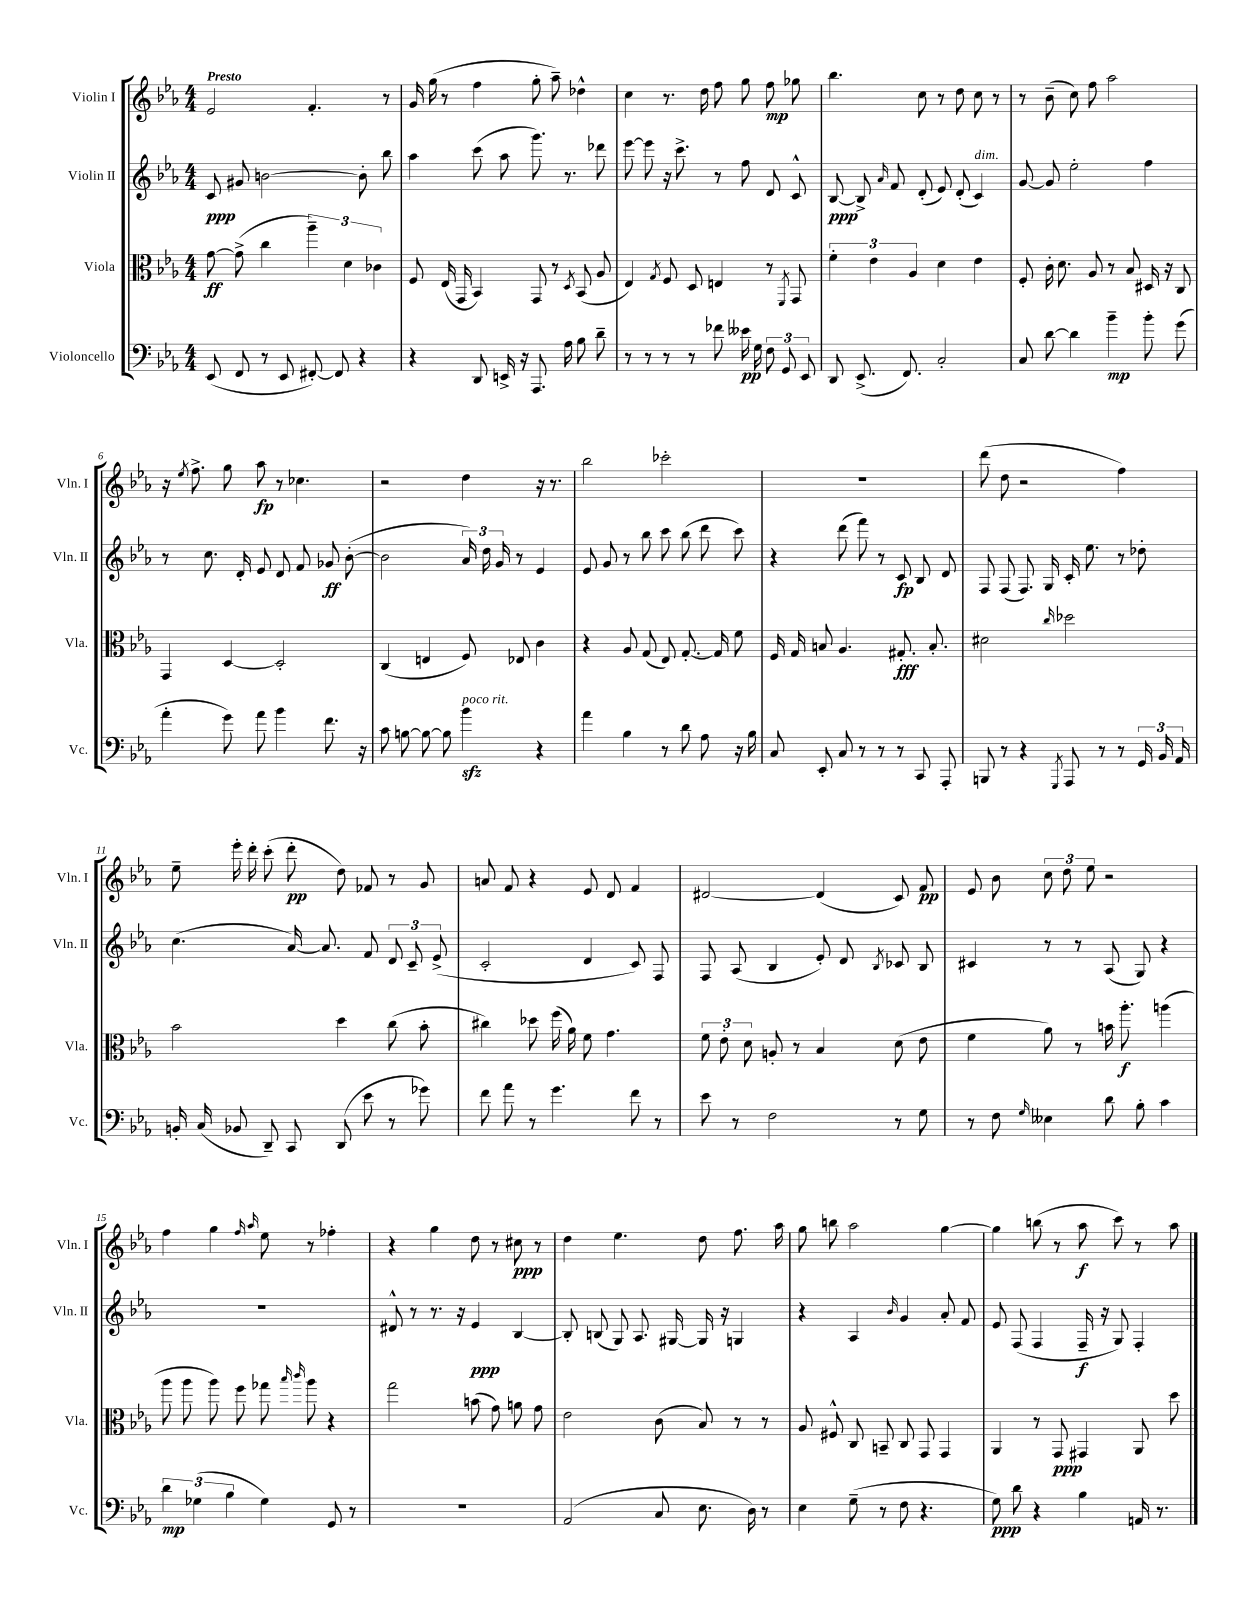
<<
\new StaffGroup <<
\new Staff = "s0" \with { instrumentName = "Violin I" shortInstrumentName = "Vln. I" } {
    \clef treble \key ees \major \numericTimeSignature \time 4/4 \tempo "Presto"
    \autoBeamOff ees'2 f'4.-. r8 |
    g'16 g''16( r8 f''4 g''8-. aes''8--) des''4-^ |
    c''4 r8. d''16 f''8 g''8 f''8\mp ges''8 |
    bes''4. c''8 r8 d''8 c''8 r8 |
    r8 bes'8--( c''8) f''8 aes''2 |
    r16 \acciaccatura { ees''8 } f''8.-> g''8 aes''8\fp r8 ces''4. |
    r2 d''4 r16 r8. |
    bes''2 ces'''2-. |
    R1 |
    d'''8( d''8 r2 f''4) |
    ees''8-- ees'''16-. d'''16-. c'''8-.( d'''8-.\pp d''8) fes'8 r8 g'8 |
    a'8 f'8 r4 ees'8 d'8 f'4 |
    dis'2~ dis'4( c'8) f'8\pp |
    ees'8 bes'8 \tuplet 3/2 { c''8 d''8 ees''8 } r2 |
    f''4 g''4 \grace { f''16 aes''16 } ees''8 r8 fes''4-. |
    r4 g''4 d''8 r8 cis''8\ppp r8 |
    d''4 ees''4. d''8 f''8. aes''16 |
    g''8 b''8 aes''2 g''4~ |
    g''4 b''8( r8 aes''8\f c'''8) r8 aes''8 \bar "|." |
}
\new Staff = "s1" \with { instrumentName = "Violin II" shortInstrumentName = "Vln. II" } {
    \clef treble \key ees \major \numericTimeSignature \time 4/4
    \autoBeamOff c'8\ppp gis'8 b'2~ b'8-. bes''8 |
    aes''4 c'''8( aes''8 g'''8.) r8. des'''8 |
    ees'''8~ ees'''8 r16 c'''8.-> r8 f''8 d'8 c'8-^ |
    bes8~\ppp bes8-> \grace { aes'16 } f'8 d'8-.( ees'8) d'8-.( c'4^\markup { \italic "dim." }) |
    g'8~ g'8 ees''2-. f''4 |
    r8 c''8. d'16-. ees'8 d'8 f'8 ges'8\ff bes'8~-.( |
    bes'2 \tuplet 3/2 { aes'16) d''16 g'16 } r8 ees'4 |
    ees'8 g'8 r8 bes''8 c'''8 bes''8( d'''8 c'''8) |
    r4 d'''8( f'''8) r8 c'8\fp bes8 d'8 |
    f8 f8( f8.) g16 c'16-. ees''8. r8 des''8-. |
    c''4.( aes'16~) aes'8. f'8 \tuplet 3/2 { d'8 c'8-- ees'8->( } |
    c'2-. d'4 c'8) f8 |
    f8 aes8( bes4 ees'8-.) d'8 \acciaccatura { bes8 } ces'8 bes8 |
    cis'4 r8 r8 aes8( g8) r4 |
    R1 |
    dis'8-^ r8 r8. r16 ees'4\ppp bes4~ |
    bes8-. b8( g8) aes8. gis16~ gis16 r16 g4 |
    r4 aes4 \grace { bes'16 } g'4 aes'8-. f'8 |
    ees'8 f8( f4 f16--\f r16 g8) f4-. \bar "|." |
}
\new Staff = "s2" \with { instrumentName = "Viola" shortInstrumentName = "Vla." } {
    \clef alto \key ees \major \numericTimeSignature \time 4/4
    \autoBeamOff g'8~\ff g'8->( c''4 \tuplet 3/2 { aes''4--) d'4 ces'4 } |
    f8 ees16( g,16 bes,4) g,8 r8 \acciaccatura { d8 } bes,8( aes8 |
    ees4) \acciaccatura { g8 } f8 d8 e4 r8 \acciaccatura { f,8 } g,8 |
    \tuplet 3/2 { f'4-. ees'4 aes4 } d'4 ees'4 |
    f8-. c'16-. d'8. aes8 r8 bes8 dis16 r16 c8 |
    g,4 d4~ d2-. |
    c4( e4 f8) ees8 c'4 |
    r4 aes8 g8( ees8) g8.~-. g16 f'8 |
    f16 g16 b8 aes4. gis8.-.\fff b8.-. |
    dis'2 \grace { c''16 } des''2 |
    bes'2 d''4 c''8( bes'8-. |
    cis''4) des''8 f''16( aes'16) f'8 g'4. |
    \tuplet 3/2 { f'8 ees'8-. d'8 } a8-. r8 bes4 d'8( ees'8 |
    f'4 aes'8) r8 b'16 aes''8.-.\f a''4( |
    aes''8 aes''8 aes''8) f''8 ges''8 \grace { bes''16 c'''16 } aes''8 r4 |
    g''2 b'8( g'8) a'8 g'8 |
    ees'2 c'8( bes8) r8 r8 |
    aes8 fis8-^ c8 b,8-- c8 g,8 g,4 |
    aes,4 r8 g,8\ppp gis,4 aes,8 d''8 \bar "|." |
}
\new Staff = "s3" \with { instrumentName = "Violoncello" shortInstrumentName = "Vc." } {
    \clef bass \key ees \major \numericTimeSignature \time 4/4
    \autoBeamOff ees,8( f,8 r8 ees,8 fis,8~-.) fis,8 r4 |
    r4 d,8 e,16-> r16 aes,,8. aes16 bes8 d'8-- |
    r8 r8 r8 r8 fes'8 eeses'16\pp g16 \tuplet 3/2 { f8 g,8 ees,8 } |
    d,8 ees,8.->( f,8.) c2-. |
    c8 d'8~ d'4 bes'4--\mp bes'8-. g'8( |
    aes'4-. g'8) aes'8 bes'4 f'8. r16 |
    c'8 b8~ b8~ b8 bes'4\sfz^\markup { \italic "poco rit." } r4 |
    aes'4 bes4 r8 d'8 aes8 r16 bes16 |
    c8 ees,8-. c8 r8 r8 r8 c,8 aes,,8-. |
    b,,8 r8 r4 \acciaccatura { g,,8 } aes,,8 r8 r8 \tuplet 3/2 { g,16 bes,16 aes,16 } |
    b,16-. c16( bes,8 d,8--) c,8 d,8( ees'8 r8 ges'8) |
    f'8 aes'8 r8 g'4. f'8 r8 |
    ees'8 r8 f2 r8 g8 |
    r8 f8 \grace { g16 } eeses4 d'8 bes8-. c'4 |
    \tuplet 3/2 { d'4\mp ges4( bes4 } ges4) g,8 r8 |
    R1 |
    aes,2( c8 ees8. d16) r8 |
    ees4 g8--( r8 f8 r4. |
    g8\ppp) d'8 r4 bes4 a,16 r8. \bar "|." |
}
>>
>>
